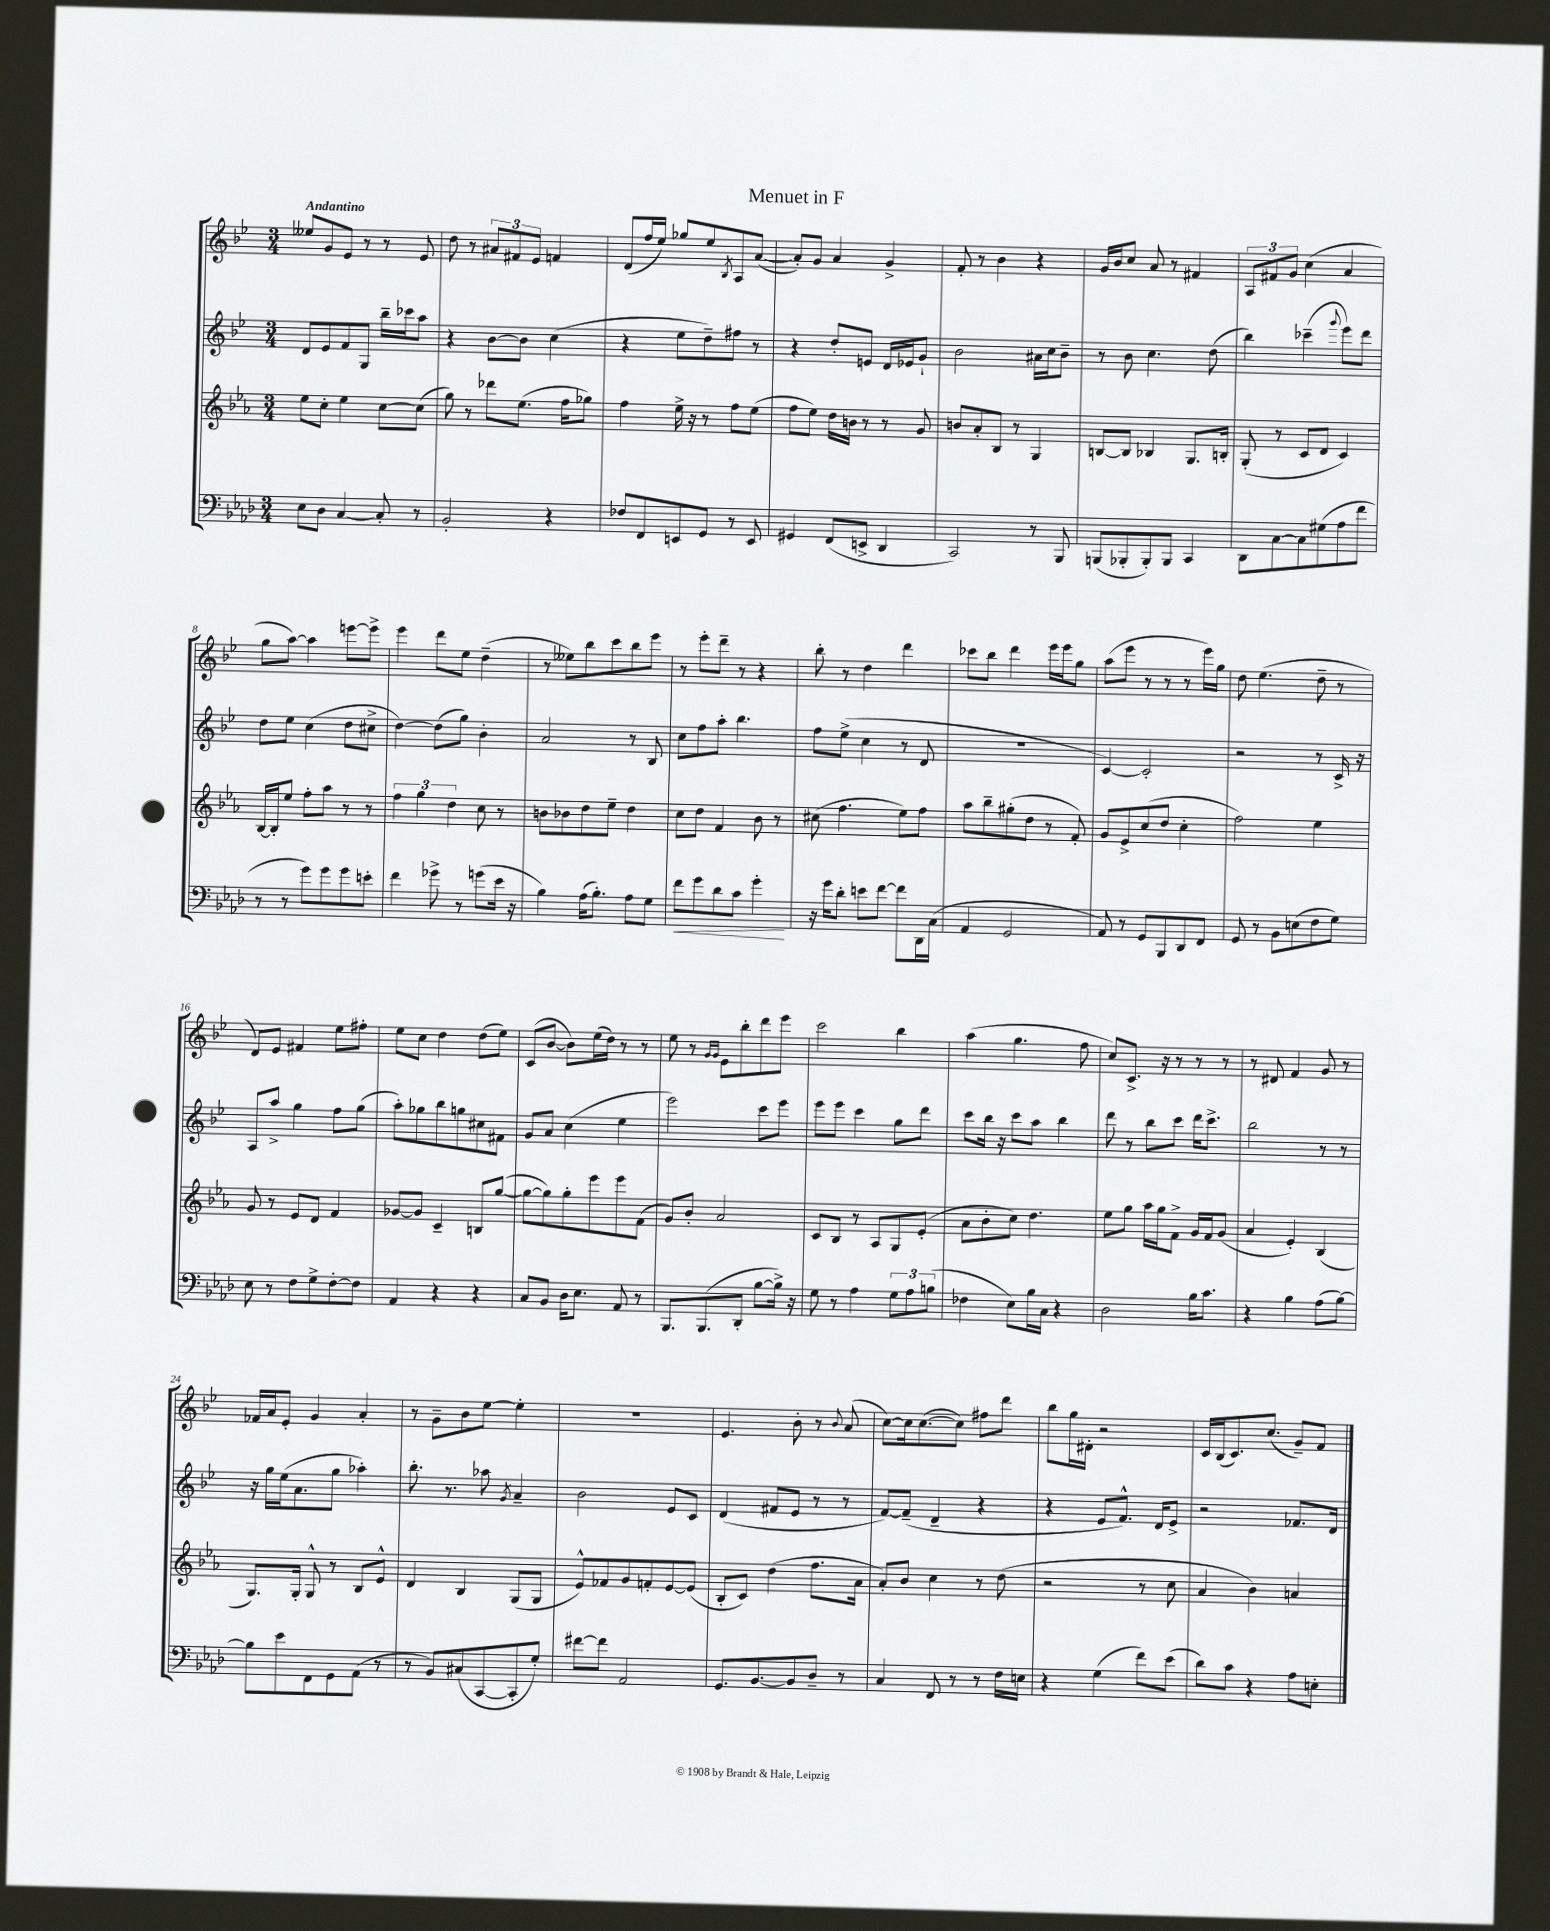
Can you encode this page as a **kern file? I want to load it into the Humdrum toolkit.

**kern	**kern	**kern	**kern
*staff4	*staff3	*staff2	*staff1
*clefF4	*clefG2	*clefG2	*clefG2
*k[b-e-a-d-]	*k[b-e-a-]	*k[b-e-]	*k[b-e-]
*M3/4	*M3/4	*M3/4	*M3/4
8E-\L	8ee-\L	8d/L	8ee--/L
8D-\J	8cc'\J	8e-/	8g/
[4C/	4ee-\	8f/	8e-/J
.	.	8G/J	8r
8C'/]	[8cc\L	16bb-~\LL	8r
.	.	16ccc-\J	.
8r	(8cc\]J	8aa\J	8e-/
=	=	=	=
2BB-'/	8gg\)	4r	8dd\
.	8r	.	8r
.	8ddd-\L	[8b-\L	12a#/L
.	.	.	12f#/
.	(8.ee-\J	8b-\]J	.
.	.	.	12e-/J
4r	.	(4cc\	4f/
.	16ff\LK	.	.
.	8gg-\J)	.	.
=	=	=	=
8F-/L	4ff\	4r	(8d/L
8FF/	.	.	16ff/L
.	.	.	16ee-/JJ)
8EE/	16ee-^\	8ee-\L	8gg-/L
.	16r	.	.
8GG/J	8r	8dd~\)	8ee-/
.	.	.	8qB-/
8r	8ff\L	8ff#\J	8A/
8EE/	(8ee-\J	8r	([8a/J
=	=	=	=
4GG#/	8ff\L	4r	8a'/]L)
.	8ee-\J)	.	8g/J
(8FF/L	16dd\LL	8dd'/L	4a/
.	16b\JJ	.	.
8EE^/J	8r	8e/J	.
4DD-/	8r	16d/LL	4g^/
.	.	16e-/J	.
.	8g/	8g`/J	.
=	=	=	=
2CC/)	8b/L	2b-\	8f'/
.	8a-'/	.	8r
.	8B-/J	.	4b-\
.	8r	.	.
8r	4G/	16a#\LL	4r
.	.	16cc\J	.
8BBB-/	.	8b-~\J	.
=	=	=	=
(8BBB/L	[8B/L	8r	16g/LL
.	.	.	16b-/J
8BBB-'/	8B/]J	8b-\	8cc/J
8BBB-'/)	4B-/	4.cc\	8a/
8BBB-/J	.	.	8r
4CC/	8.G/L	.	4f#/
.	.	(8dd\	.
.	16B'/Jk	.	.
=	=	=	=
8DD-\L	(8G'/	4bb-\)	12A/L
.	.	.	12f#/
[8C\	8r	.	.
.	.	.	12g/J
8C\]	8c/L	(4ccc-~\	(4cc\
(8G#\	8d/J	.	.
.	.	8qqggg/	.
8A-\	4c/)	8eee-\L)	4a/
8f\J	.	8ddd\J	.
=	=	=	=
8r	[16B-/LL	8dd\L	8gg\L
.	16B-'/]J	.	.
8r	8ee-/J	8ee-\J	[8aa\J)
8g\L)	8ff'\L	(4cc\	4aa\]
8g\	8aa-\J	.	.
8g\	8r	8dd\L	[8eee\L
8e'\J	8r	8cc#^\J	8eee^\]J
=	=	=	=
4f\	6ff\	[4dd\)	4eee-\
.	6gg\	.	.
8g-^\	.	(8dd\]L	8ddd\L
.	6dd\	.	.
8r	.	8gg\J)	8ee-\J
(8g\L	8cc\	4b-'\	(4dd~\
16e-\Jk	8r	.	.
16r	.	.	.
=	=	=	=
4B-\)	8b\L	2a/	8r
.	8b-\	.	8ee--\L)
(16A-\LK	8dd\	.	8bb-\
8.B-'\J)	.	.	.
.	8ee-~\J	.	8ccc\
8A-\L	4dd\	8r	8bb-\
8G\J	.	8B-/	8eee-\J
=	=	=	=
8f\L	8cc\L	8cc\L	8r
8g\	8dd\J	8ff\	8eee-'\L
8d-\	4f/	8aa'\J	8ddd~\J
8c\J	.	4.bb-\	8r
4g'\	8b-\	.	4r
.	8r	.	.
=	=	=	=
16r	(8cc#\	8ff\L	8bb-'\
16g\LK	.	.	.
8d-'\J	4.ff\	(8ee-^\J	8r
8e\L	.	4cc\	4dd\
[8f\J	.	.	.
8f\]L	8ee-\L)	8r	4ddd\
16DD-\L	8ff\J	8d/	.
(16C\JJ	.	.	.
=	=	=	=
4AA-/	8aa-\L	2.r	8ccc-\L
.	8bb-~\	.	8bb-\J
2GG/	(8gg#'\	.	4ddd\
.	8dd\J	.	.
.	8r	.	16eee-\LL
.	.	.	16eee-\J
.	8f'/)	.	8gg\J
=	=	=	=
8AA-/)	8g/L	[4c/)	(8aa\L
8r	8e-^/	.	8eee-\J
8GG/L	(8cc/	2c'/]	8r
8BBB-/	8dd/J	.	8r
8DD-/	4cc'\	.	8r
8FF/J	.	.	16eee-\LL)
.	.	.	16gg\JJ
=	=	=	=
8GG/	2ff\)	2r	8dd\
8r	.	.	(4.ee-\
8BB-\L	.	.	.
(8E\	.	.	.
8F\	4ee-\	8r	8dd~\
8G\J)	.	16c^/	8r
.	.	16r	.
=	=	=	=
8E-\	8g/	8A/L	8d/L)
8r	8r	8aa^/J	8e-/J
8F\L	8e-/L	4gg\	4f#/
8G^\	8d/J	.	.
[8F'\	4f/	8ff\L	8ee-\L
8F\]J	.	(8gg\J	8ff#'\J
=	=	=	=
4AA-/	[8g-/L	8aa'\L)	8ee-\L
.	8g-/]J	8gg-\	8cc\J
4r	4c~/	8bb-\	4dd\
.	.	8gg\	.
4r	8B/L	8cc#\	(8dd\L
.	([8gg/J	8f#\J	8ee-\J)
=	=	=	=
8C/L	8gg\_L	8g/L	(8c/L
8BB-/J	8gg\])	8a/J	[8b-/J
16D-\LK	8gg'\	(4cc\	8b-\]L)
8.E-\J	.	.	.
.	8eee-\	.	(16ee-\L
.	.	.	16dd\JJ)
8AA-/	8eee-\	4ee-\	8r
8r	(8f\J	.	8r
=	=	=	=
8.BBB-/L	8g/L)	2eee-\)	8ee-\
.	8b-'/J	.	8r
(8.BBB-/	.	.	.
.	.	.	16qqg/LL
.	.	.	16qqg/JJ
.	2a-/	.	8e-\L
8DD-'/J	.	.	8bb-'\
[8B-\L	.	8ccc\L	8ddd\
16B-^\]Jk)	.	8eee-\J	8eee-\J
16r	.	.	.
=	=	=	=
8G\	8c/L	8eee-\L	2ccc\
8r	8B-/J	8eee-\J	.
4A-\	8r	4ccc\	.
.	8A-/L	.	.
12G\L	8G/	8gg\L	4bb-\
12A-\	.	.	.
.	(8e-'/J	8ddd\J	.
(12B\J	.	.	.
=	=	=	=
4F-\	8a-\L	8ccc\L	(4aa\
.	8b-'\	16bb-\Jk	.
.	.	16r	.
8E-\L)	8cc\J)	8ccc\L	4.gg\
16B-\L	4.dd\	8aa\J	.
16C\JJ	.	.	.
4r	.	4bb-\	.
.	.	.	8ff\
=	=	=	=
2D-\	8ee-\L	8ddd\	8cc/L)
.	8gg\J	8r	8.c^/J
.	16aa-\LL	8bb-\L	.
.	16gg\J	.	16r
.	8f^\J	8ccc\J	8r
16B-\LK	16g/LL	16ddd\LK	8r
8.c\J	16f/J	8.ccc^\J	.
.	(8g/J	.	8r
=	=	=	=
4r	4a-/	2bb-\	8r
.	.	.	8d#/
4B-\	4e-'/)	.	4f/
(8A-\L	(4B-/	8r	8g/
[8B-\J)	.	8r	8r
=	=	=	=
8B-\]L	8.G/L)	16r	16f-/LL
.	.	16gg\LL	16a/J
8e-\	.	(16ee-\J	8e-'/J
.	16G'/Jk	8.a\	.
8FF\	8G^^/	.	4g/
8GG\	8r	8gg\J	.
(8AA-\J	8B-/L	4aa-'\)	4a'/
8r	8e-^^/J	.	.
=	=	=	=
8r	4d/	8.bb-'\	8r
8BB-/L)	.	.	8g~\L
.	.	8.r	.
(8C#/	4B-/	.	8b-\
[8CC/	.	8aa-\	[8ee-\J
.	.	8qg/	.
8CC'/]	(8G/L	4a~/	4ee-'\]
8G'/J)	8G/J	.	.
=	=	=	=
[8f#\L	8e-^^/L)	2b-\	2.r
8f#\]J	8f-/	.	.
2AA-/	8g/	.	.
.	8f'/	.	.
.	[8e-/	8e-/L	.
.	(8e-/]J	8c/J	.
=	=	=	=
8.GG/L	8B-'/L	(4d/	4.e-/
.	8c/J)	.	.
[8.BB-/	.	.	.
.	(4dd\	8f#/L	.
8BB-/]	.	8e-/J	8b-'\
8D-~/J	8.ff\L	8r	8r
.	.	.	8qqb-/
8r	.	8r	(8a/
.	16a-\Jk	.	.
=	=	=	=
4C/	8a-'/L)	[8f/L)	[8cc\L)
.	8b-/J	(8f~/]J	16cc\]k
.	.	.	([8.cc\
8FF/	4cc\	4d~/	.
8r	.	.	8cc\]J)
8r	8r	4r	8ff#\L
16F\LL	(8dd\	.	8ddd\J
16E\JJ	.	.	.
=	=	=	=
4r	2r	4r	8bb-\L
.	.	.	16gg\L
.	.	.	16d#'\JJ
(4G\	.	8e-/L	2r
.	.	8.f^^/J)	.
8f\L)	8r	.	.
.	.	16d/LK	.
(8e-\J	8cc\	8e-^/J	.
=	=	=	=
8d-\L)	4a-/	2r	16c/LL
.	.	.	(16B-/J
8c\J	.	.	8.c/)
4r	4b-\)	.	.
.	.	.	(8.cc/J
8A-\L	4a/	8.f-/L	8g~/L)
8E'\J	.	.	8f/J
.	.	16d/Jk	.
==	==	==	==
*-	*-	*-	*-
